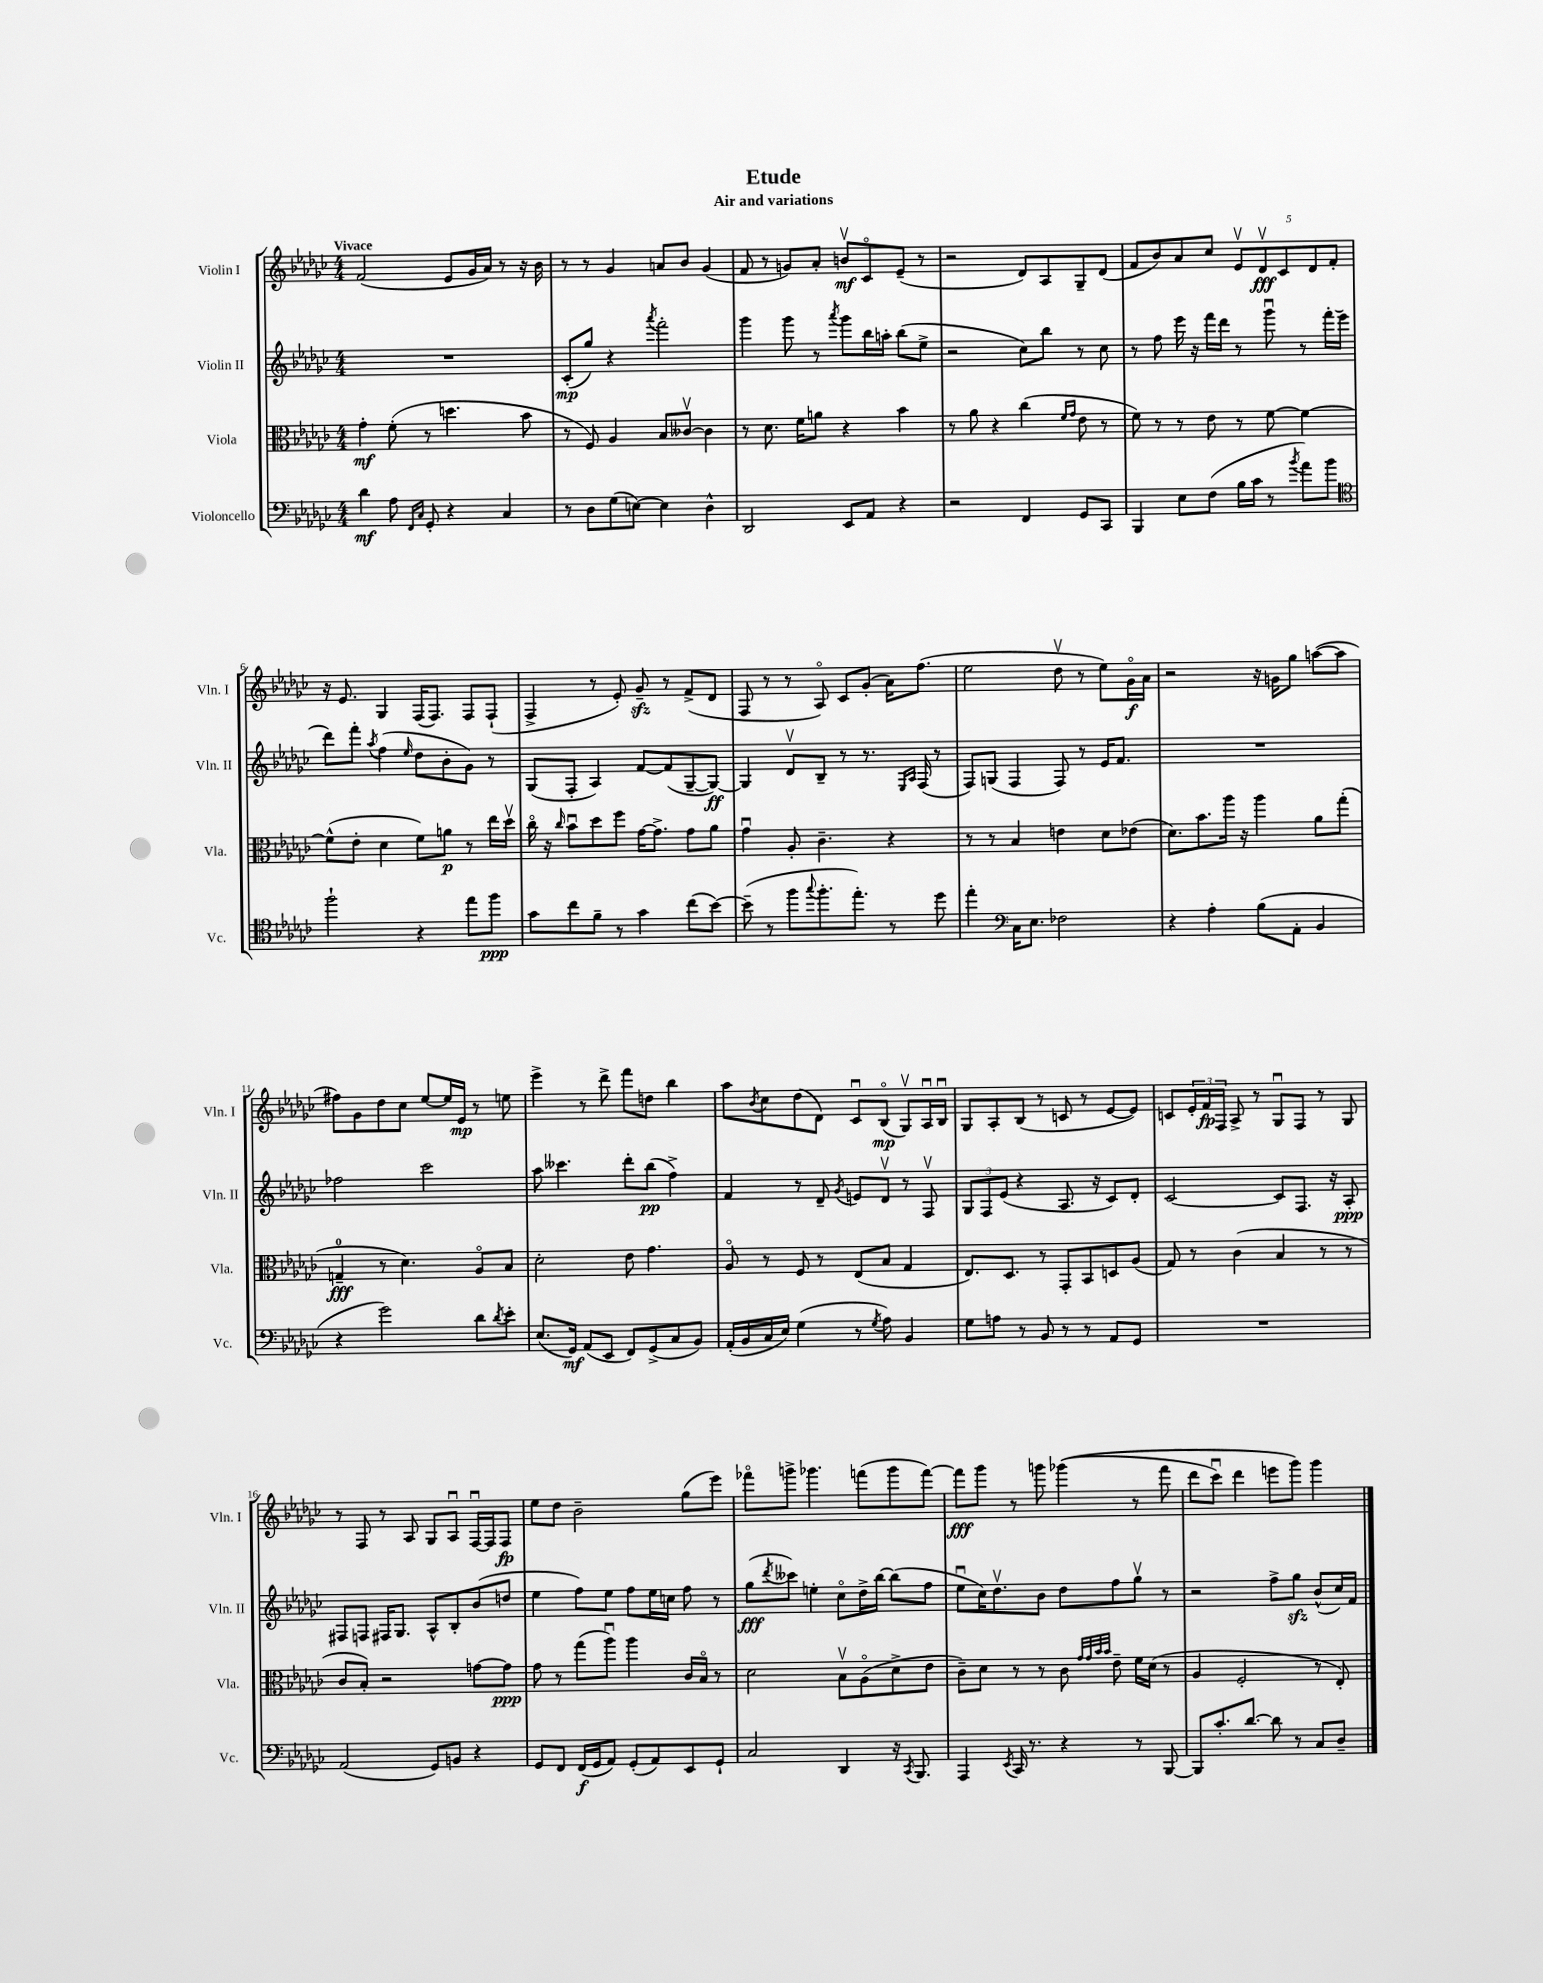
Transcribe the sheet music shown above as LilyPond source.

\header { title = "Etude" subtitle = "Air and variations" }
<<
\new StaffGroup <<
\new Staff = "s0" \with { instrumentName = "Violin I" shortInstrumentName = "Vln. I" } {
    \clef treble \key ges \major \numericTimeSignature \time 4/4 \tempo "Vivace"
    f'2( ees'8 ges'16 aes'16) r8 r16 bes'16 |
    r8 r8 ges'4 a'8 bes'8 ges'4( |
    f'8 r8 g'8) aes'8-. b'8\upbow\mf ces'8\flageolet ees'8--( r8 |
    r2 des'8) aes8 ges8-- des'8( |
    f'8 bes'8) aes'8 ces''8 \tuplet 5/4 { ees'8\upbow des'8\upbow\fff ces'8 des'8 f'8-. } |
    r16 ees'8. ges4 f16( f8.) f8 f8-!( |
    f4-> r8 ees'8-.) ges'8--\sfz r8 f'8->( des'8 |
    f8 r8 r8 aes8\flageolet) ces'8 ges'8-.( aes'16) f''8.( |
    ees''2 des''8\upbow r8 ees''8) ges'16\flageolet\f aes'16 |
    r2 r16 g'16 ges''8 a''8~( a''8 |
    fis''8) ges'8 des''8 ces''8 ees''8~ ees''16 ees'16\mp r8 e''8 |
    ees'''4-> r8 des'''8-> f'''8 d''8 bes''4 |
    aes''8 \acciaccatura { bes'8 } ces''8 des''8( des'8) ces'8\downbow bes8\flageolet\mp( ges8\upbow) aes16\downbow bes16\downbow |
    ges8 aes8-. bes8( r8 c'8 r8 ees'8~ ees'8) |
    c'8 \tuplet 3/2 { ees'16-. f'16\fp f16 } aes8-> r8 ges8\downbow f8 r8 ges8 |
    r8 f8 r8 aes8 ges8 aes8\downbow f16~\downbow f16 f8\fp |
    ees''8 des''8 bes'2-- ges''8( ees'''8) |
    fes'''8\flageolet g'''8-> ges'''4. f'''8( ges'''8 f'''8~) |
    f'''8\fff ges'''8 r8 g'''8 ges'''4(\( r8 f'''8 |
    des'''8 ces'''8\downbow) des'''4 e'''8 ges'''8\) ges'''4 \bar "|." |
}
\new Staff = "s1" \with { instrumentName = "Violin II" shortInstrumentName = "Vln. II" } {
    \clef treble \key ges \major \numericTimeSignature \time 4/4
    R1 |
    ces'8-.\mp( ges''8) r4 \acciaccatura { aes'''8 } f'''2-. |
    ges'''4 ges'''8 r8 \acciaccatura { aes'''8 } ges'''8 bes''16 a''16-. bes''8( ees''8-> |
    r2 ces''8) bes''8 r8 ces''8 |
    r8 f''8 ees'''16 r16 f'''16 des'''16 r8 ges'''8\downbow r8 f'''16-. ees'''16( |
    des'''8) f'''8-. \acciaccatura { aes''8 } f''4( \grace { ees''16 } des''8 bes'8-. ges'8) r8 |
    ges8( f8-. aes4) f'8~ f'8( ges8~-- ges8~\ff) |
    ges4 des'8\upbow bes8-- r8 r8. \grace { ees16 aes16 } f16( r8 |
    f8) g8( f4 f8) r8 ees'16 f'8. |
    R1 |
    fes''2 ces'''2 |
    aes''8 ceses'''4. des'''8-. bes''8\pp( f''4->) |
    f'4 r8 des'8-- \acciaccatura { ges'8 } e'8 des'8\upbow r8 f8\upbow |
    \tuplet 3/2 { ges8 f8 ees'8( } r4 aes8. r16 ces'8) des'8-. |
    ces'2~ ces'8 f8. r16 aes8-.\ppp |
    fis8 f8 fis16 ges8. aes8-^ bes8-. bes'8( d''8 |
    ees''4 f''8) ees''8 f''8 ees''16 c''16 f''8 r8 |
    ges''8\fff( \acciaccatura { des'''8 } ceses'''8) e''4-. ces''8\flageolet des''16-> bes''16~ bes''8( f''8 |
    ees''8\downbow ces''16) des''8.\upbow bes'8 des''8 f''8 ges''8\upbow r8 |
    r2 f''8-> ges''8\sfz bes'8-^( ces''16) f'16 \bar "|." |
}
\new Staff = "s2" \with { instrumentName = "Viola" shortInstrumentName = "Vla." } {
    \clef alto \key ges \major \numericTimeSignature \time 4/4
    ges'4-.\mf f'8-.( r8 d''4. bes'8 |
    r8 f8) aes4 bes8 ceses'8~\upbow ceses'4 |
    r8 des'8. f'16 a'8 r4 bes'4 |
    r8 aes'8 r4 ces''4( \grace { f'16 ges'16 } ees'8 r8 |
    f'8) r8 r8 ees'8 r8 f'8~ f'4~ |
    f'8-^( ees'8-. des'4 f'8) a'8\p r8 ees''16 des''16\upbow |
    ces''16\flageolet r16 \grace { ces''16 } bes'8\downbow des''8 f''8 ges'16~ ges'8.-> ges'8 aes'8 |
    ges'4\downbow aes8-. ces'4.-- r4 |
    r8 r8 bes4 e'4 des'8 ees'8( |
    des'8.) bes'8. aes''16 r16 aes''4 aes'8 ges''8-.( |
    g4-0--\fff r8 des'4.) aes8\flageolet bes8 |
    des'2-. ees'8 ges'4. |
    aes8\flageolet r8 f8 r8 ees8( bes8 ges4 |
    ees8.) des8. r8 ges,8-. bes,8 d8 aes8( |
    ges8) r8 ces'4( bes4 r8 r8 |
    ces'8 bes8-.) r2 g'8~ g'8\ppp |
    ges'8 r8 ges''8( aes''8\downbow) aes''4 ces'16 bes16\flageolet r8 |
    des'2 bes8\upbow aes8\flageolet( des'8-> ees'8 |
    ces'8--) des'8 r8 r8 ces'8 \grace { ges'32 ges'32 bes'32 bes'32 } ees'8-- f'16 des'16( r8 |
    aes4 f2-. r8 ees8-.) \bar "|." |
}
\new Staff = "s3" \with { instrumentName = "Violoncello" shortInstrumentName = "Vc." } {
    \clef bass \key ges \major \numericTimeSignature \time 4/4
    des'4\mf aes8 \grace { f,16 ces16 } ges,8-. r4 ces4 |
    r8 des8 ges8( e8~) e4 des4-^ |
    des,2 ees,8 aes,8 r4 |
    r2 f,4 ges,8 ces,8 |
    bes,,4 ees8 f8( bes16 ces'16 r8 \acciaccatura { bes'8 } aes'8) bes'8 |
    \clef tenor f''2-! r4 ees''8 f''8\ppp |
    ges'8 ces''8 f'8-- r8 ges'4 ces''8( bes'8~) |
    bes'8--( r8 f''8 \appoggiatura { ges''8 } f''8.-. ees''8.-.) r8 des''8 |
    ees''4-. \clef bass ces16 ees8. fes2 |
    r4 aes4-. bes8( aes,8-. bes,4 |
    r4 ges'2) des'8 \acciaccatura { des'8 } ees'8-. |
    ees8.( ges,16\mf) aes,8( ees,8 f,8) ges,8->( ces8 bes,8) |
    aes,16-.( bes,16 ces16 ees16) ges4( r8 \acciaccatura { ges8 } aes8) bes,4 |
    ges8 a8 r8 bes,8 r8 r8 aes,8 ges,8 |
    R1 |
    aes,2( ges,8) b,8 r4 |
    ges,8 f,8 f,16\f( ges,16 aes,8) ges,8-.( aes,8) ees,8 ges,8-! |
    ces2 des,4 r16 \acciaccatura { ces,8 } bes,,8. |
    aes,,4 \acciaccatura { ees,8 } ces,16 r8. r4 r8 bes,,8~ |
    bes,,8 ces'8.-. des'8.~ des'8 r8 ces8 des8-- \bar "|." |
}
>>
>>
